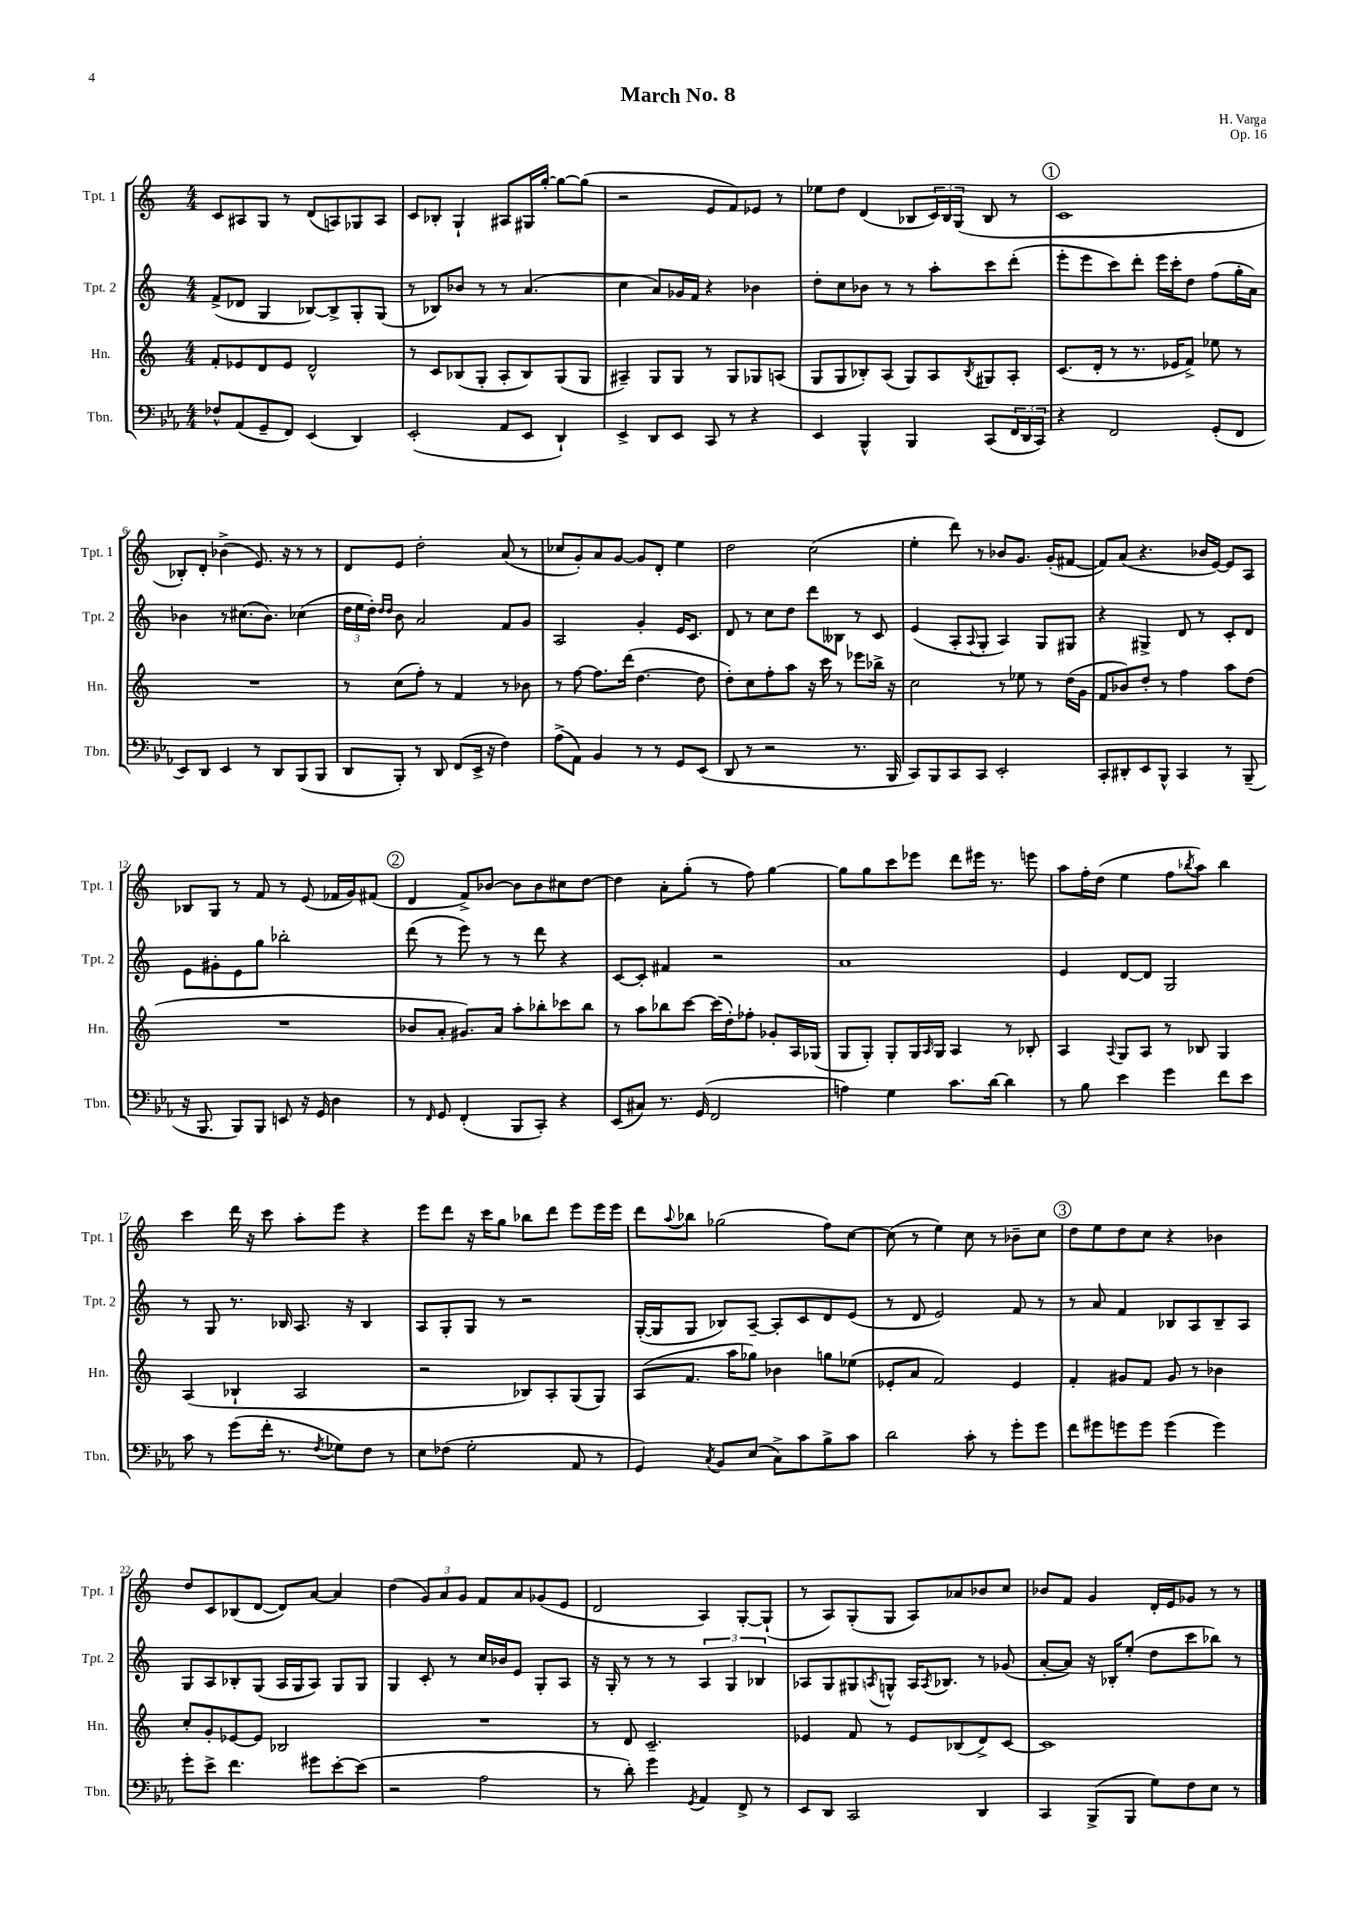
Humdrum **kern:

**kern	**kern	**kern	**kern
*staff4	*staff3	*staff2	*staff1
*clefF4	*clefG2	*clefG2	*clefG2
*k[b-e-a-]	*k[]	*k[]	*k[]
*M4/4	*M4/4	*M4/4	*M4/4
8F-^^	8f'	(8f^	8c
(8AA-	8e-	8d-	8A#
8GG~	8d	4G	8G
8FF)	8e-	.	8r
(4EE-	2d^^	[8B-)	(8d
.	.	8B-^]	8A)
4DD)	.	8G'	8G-
.	.	(8G	8A
=	=	=	=
(2EE-'	8r	8r	8c
.	8c	8B-)	8B-'
.	(8B-	8b-	4G`
.	8G'	8r	.
8AA-	8A'	8r	8A#
8EE-	8B-)	(4.a	16G#
.	.	.	[16gg'
4DD`)	(8G	.	8gg_
.	8G	.	(8gg]
=	=	=	=
4EE-^	4A#~)	4cc	2r
8DD	8G	8a)	.
8EE-	8G	16g-	.
.	.	16f	.
8CC	8r	4r	8e
8r	8G	.	8f)
4r	8G-	4b-	8e-
.	(8A	.	8r
=	=	=	=
4EE-	8G	8dd'	8ee-
.	8G	8cc	8dd
4BBB-^^	8B-')	8b-	(4d
.	(8A	8r	.
4BBB-	8G)	8r	8B-
.	8A	8aa'	24c)
.	.	.	24B-
.	.	.	(24G
.	8qB-	.	.
(8CC	8G#	8ccc	8B-
24FF	8A'	(8ddd'	8r
24DD	.	.	.
24CC)	.	.	.
=	=	=	=
4r	(8.c	8eee'	1c
.	.	8eee	.
.	16d'	.	.
2FF	8r	8ccc)	.
.	8.r	8ddd'	.
.	.	16eee	.
.	16e-	16ccc'	.
.	8f^)	8dd	.
(8GG'	8ee-	(8ff	.
8FF	8r	16gg'	.
.	.	16a)	.
=	=	=	=
8EE-)	1r	4b-	8B-')
8DD	.	.	8d'
4EE-	.	8r	(4b-^
.	.	(8.cc#	.
8r	.	.	8.e)
.	.	8.b-)	.
8DD	.	.	.
.	.	.	16r
(8BBB-	.	(4cc-	8r
8BBB-	.	.	8r
=	=	=	=
8DD	8r	24dd	8d
.	.	24ee	.
.	.	24dd')	.
.	.	16qqdd	.
.	.	16qqdd	.
8BBB-')	(8cc	8b	8e
8r	8ff')	2a	2dd'
8DD	8r	.	.
(8FF	4f	.	.
16EE-^	.	.	.
16r	.	.	.
4F)	8r	8f	(8a
.	8b-	8g	8r
=	=	=	=
(8A-^	8r	2A	8cc-
8AA-)	[8ff	.	8g')
4BB-	8.ff]	.	8a
.	.	.	[8g
.	(16ddd	.	.
8r	[4.dd	4g'	8g]
8r	.	.	8d'
8GG	.	16e	4ee
.	.	8.c	.
(8EE-	8dd]	.	.
=	=	=	=
8DD	8dd')	8d	2dd
8r	8cc	8r	.
2r	8ff'	8cc	.
.	8aa	8dd	.
.	16r	8ddd	(2cc
.	16ccc	.	.
.	8r	8B--	.
8.r	8eee-	8r	.
.	16bb-^	8c	.
16BBB-	16r	.	.
=	=	=	=
8CC)	2cc	(4e	4ee'
8BBB-	.	.	.
8CC	.	8A'	8ddd)
.	.	8qqA	.
8CC	.	8G'	8r
2EE-'	8r	4A)	8b-
.	8ee-	.	8.g
.	8r	8G	.
.	.	.	(16g'
.	(16dd	8G#	[8f#
.	16g	.	.
=	=	=	=
8CC'	8f	4r	8f#])
8DD#'	8b-)	.	(8a
8EE-	8dd'	4G#^	4.r
8BBB-^^	8r	.	.
4CC	4ff	8d	.
.	.	8r	16b-
.	.	.	[16e)
8r	8aa	8c'	8e]
(8BBB-~	(8dd	8d	8A
=	=	=	=
16r	1r	8e	8B-
8.BBB-	.	.	.
.	.	8g#'	8G
8BBB-)	.	8e	8r
8BBB-	.	8gg	8f
8EE	.	2bb-'	8r
16r	.	.	(8e
16GG	.	.	.
4D	.	.	16f-
.	.	.	16g)
.	.	.	(8f#
=	=	=	=
8r	8b-	(8ddd	4d
16qqFF	.	.	.
8GG	8a'	8r	.
(4FF'	8.g#)	8eee)	8f^)
.	.	8r	[8b-
.	16a	.	.
8BBB-	8aa'	8r	8b-]
8CC')	8bb-'	8ddd	8b-
4r	8ccc-	4r	8cc#
.	8bb-	.	[8dd
=	=	=	=
(8EE-	8r	[8c	4dd]
8C#)	8aa	8c']	.
8.r	8bb-	4f#	8a'
.	[8ccc	.	(8gg'
(16GG	.	.	.
2FF	(16ccc]	2r	8r
.	16dd')	.	.
.	8ff-'	.	8ff)
.	8g-'	.	[4gg
.	16A	.	.
.	(16G-	.	.
=	=	=	=
4A)	8G	1a	8gg]
.	8G')	.	8gg
4G	8G'	.	8ccc
.	16G	.	8eee-
.	16qqA	.	.
.	16G	.	.
8.c	4A	.	8ddd
.	.	.	16eee#
[16d	.	.	8.r
4d]	8r	.	.
.	8B-'	.	8eee
=	=	=	=
8r	4A	4e	8aa
8B-	.	.	16ff'
.	.	.	(16dd
.	8qqA	.	.
4e-	8G	[8d	4ee
.	8A	8d]	.
4g	8r	2G	8ff
.	.	.	8qbb-
.	8B-	.	8aa)
8f	4G	.	4bb-
8e-	.	.	.
=	=	=	=
8c	(4A	8r	4ccc
8r	.	8G	.
(8g	4B-`	8.r	16ddd
.	.	.	16r
16f'	.	.	8ccc
8.r	.	16B-	.
.	2A	8.A	8aa'
8qF	.	.	.
8G-)	.	.	8eee
.	.	16r	.
8F	.	4B-	4r
8r	.	.	.
=	=	=	=
8E-	2r	8A	8eee
(8F-	.	8G'	8ddd
2G'	.	8G	16r
.	.	.	16ccc
.	.	8r	8gg
.	8B-)	2r	8bb-
.	8A'	.	8ddd
8AA-	(8G	.	8eee
8r	8G)	.	16eee
.	.	.	16eee
=	=	=	=
4GG)	(8A	([16G'	8ddd
.	.	16G]	.
.	.	.	8qqaa
.	8.f	8G	8bb-
8qC	.	.	.
8BB-	.	8B-)	(2gg-
.	16aa	.	.
(8E-	8gg-)	[8A~	.
8C^)	4b-	8A']	.
8c	.	8c	.
8B-^	8gg	8d	8ff)
8c	(8ee-	(8e	[8cc
=	=	=	=
2d	8e-'	8r	(8cc]
.	8a	8d	8r
.	2f)	2e)	4ee)
8c'	.	.	8cc
8r	.	.	8r
8g'	4e-	8f	8b-~
8g	.	8r	8cc
=	=	=	=
8f	4f'	8r	8dd
8g#	.	8a	8ee
8g	8g#	4f	8dd
8g	8f	.	8cc
(4g	8g#	8B-	4r
.	8r	8A	.
4g)	4b-	8B-~	4b-
.	.	8A	.
=	=	=	=
8g'	8cc'	8G	8dd
8e-^	8g'	8A	8c
4.f	[8e-	8B-'	(8B-
.	8e-]	(8G	[8d
.	2B-	16A	8d])
.	.	16G	.
8g#	.	8A)	[8a
[8e-'	.	8G	4a]
(8e-]	.	8G	.
=	=	=	=
2r	1r	4G	(4dd
.	.	8c'	12g)
.	.	.	12a
.	.	8r	.
.	.	.	12g
2A-	.	16cc	8f
.	.	16b-	.
.	.	8e	8a
.	.	8G'	(8g-
.	.	8A	8e
=	=	=	=
8r	8r	16r	2d
.	.	16G'	.
8d')	8d	8r	.
4g	2.c~	8r	.
.	.	8r	.
8qGG	.	.	.
4AA-	.	6A	4A)
.	.	6G	.
8FF^	.	.	[8G'
.	.	6B-	.
8r	.	.	(8G`]
=	=	=	=
8EE-	4e-	8A-	8r
8DD	.	8G	8A)
2CC	8f	8G#	(8G'
.	.	8qA	.
.	8r	8G^^	8G
.	8e-	16A	8A)
.	.	8qA	.
.	.	8.B-	.
.	(8B-	.	8a-
4DD	8d^)	8r	8b-
.	[8c	(8g-	8cc
=	=	=	=
4CC	1c]	[8a'	8b-
.	.	8a])	8f
(8BBB-^	.	16r	4g
.	.	16B-'	.
8BBB-	.	(8ee'	.
8G)	.	8dd	16d'
.	.	.	16e
8F	.	8ccc	8g-
8E-	.	8bb-)	8r
8r	.	8r	8r
==	==	==	==
*-	*-	*-	*-
